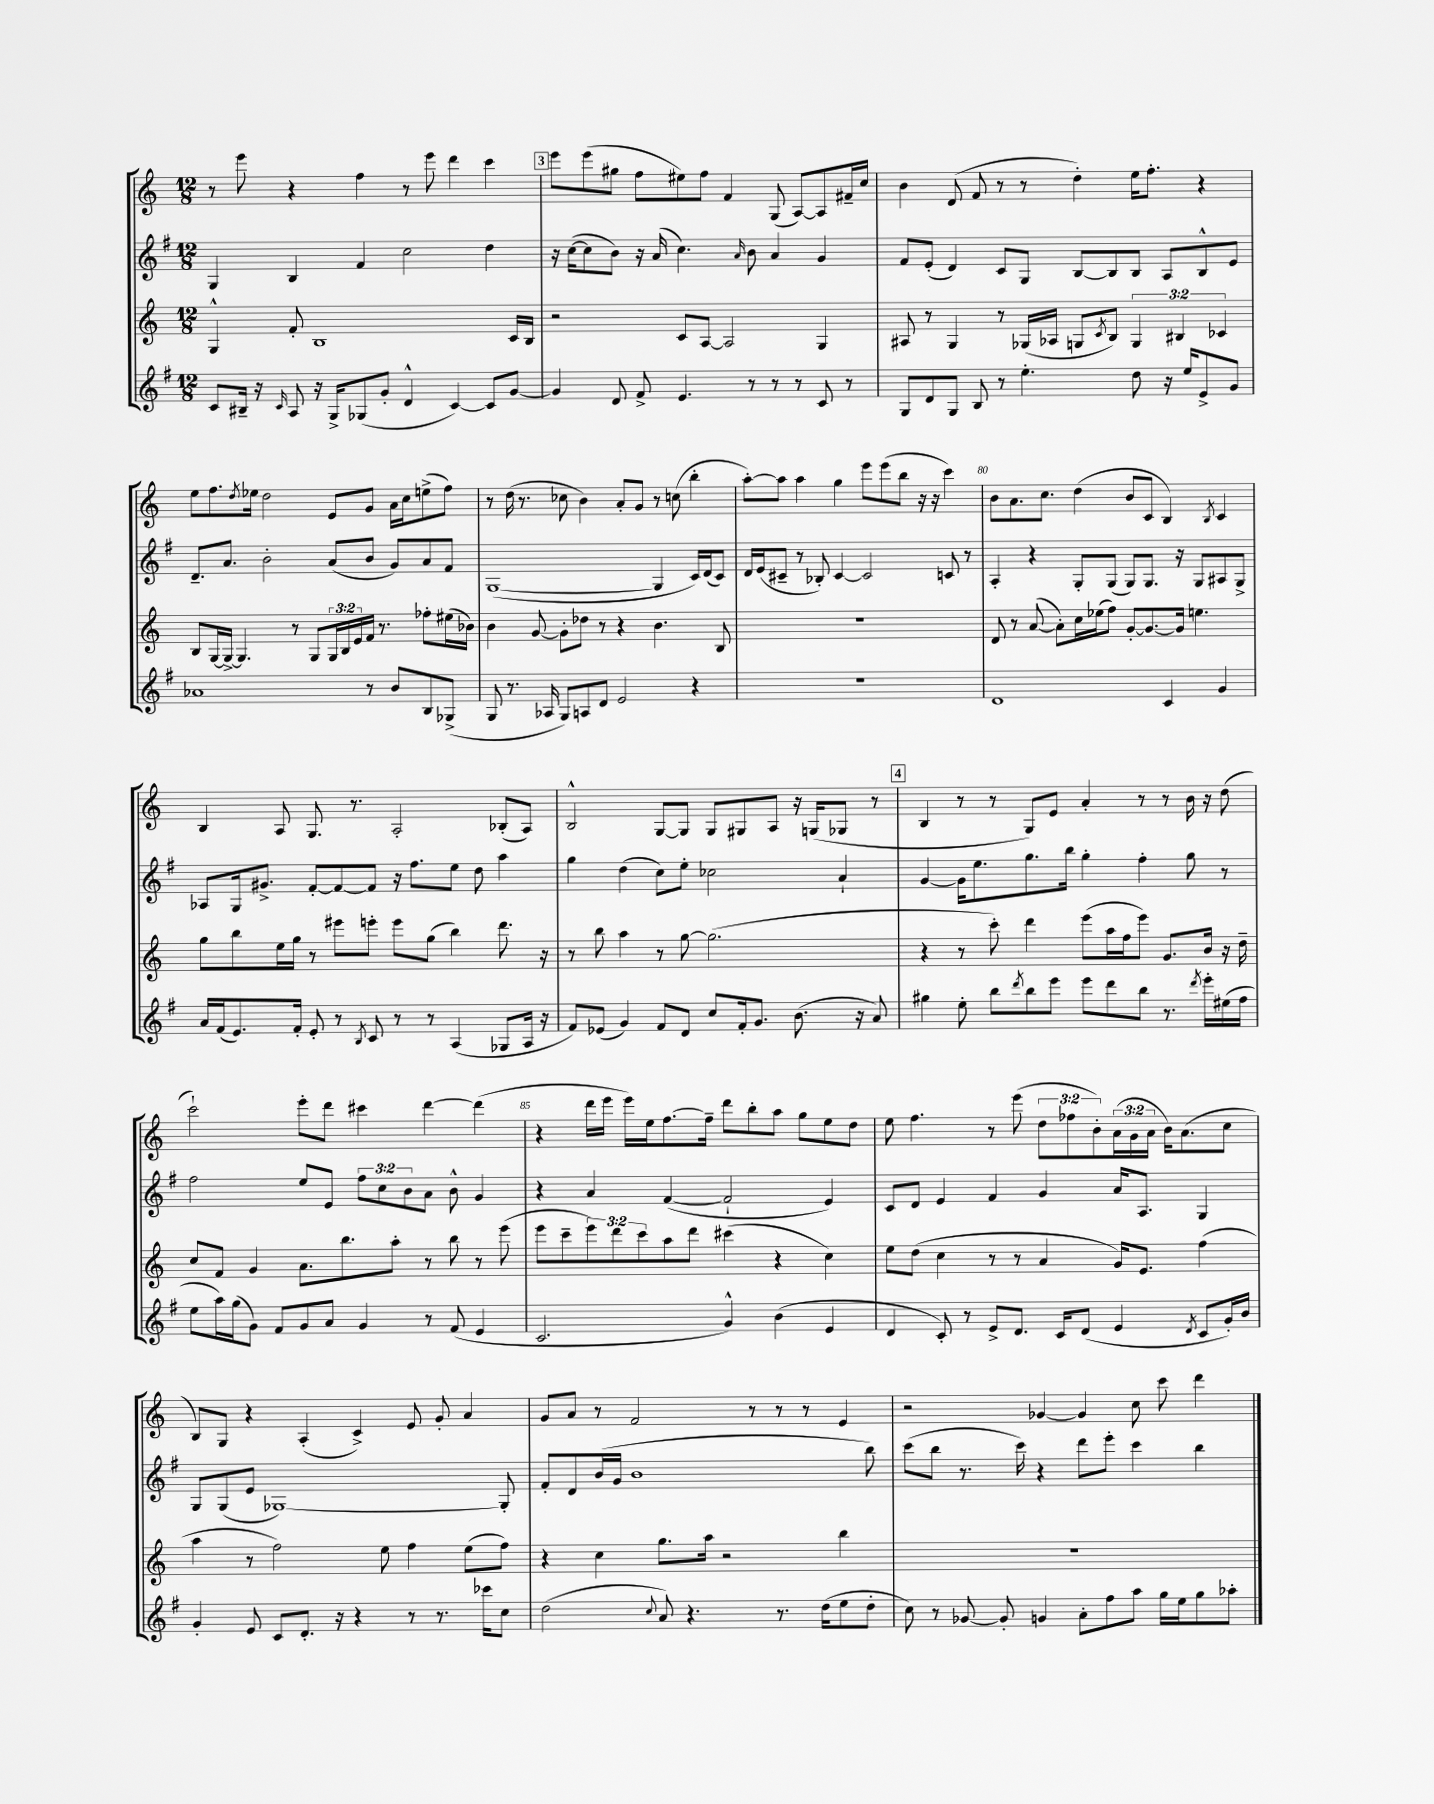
<<
\new StaffGroup <<
\new Staff = "s0" {
    \clef treble \key c \major \numericTimeSignature \time 12/8 \override Staff.TupletNumber.text = #tuplet-number::calc-fraction-text
    r8 e'''8 r4 f''4 r8 e'''8 d'''4 c'''4 |
    \mark \markup { \box "3" } e'''8 e'''8( gis''8 f''8 eis''8) f''8 f'4 g8( a8~) a8 fis'16-- c''16 |
    b'4 d'8( f'8 r8 r8 d''4-.) e''16 f''8.-. r4 |
    e''8 f''8. \acciaccatura { d''8 } ees''16 d''2 e'8 g'8 a'16 c''16 e''8->( f''8) |
    r8 d''16( r8. ces''8 b'4) a'8-. g'8 r8 c''8( b''4-. |
    a''8~-.) a''8 a''4 g''4 e'''8 e'''8( b''8 r16 r16 c'''4) |
    b'8 a'8. c''8. d''4( b'8 c'8 b4) \acciaccatura { b8 } c'4 |
    b4 a8 g8. r8. a2-. bes8-.( a8) |
    b2-^ g8~ g8 g8 gis8 a8 r16 g16( ges8 r8 |
    \mark \markup { \box "4" } b4 r8 r8 g8) e'8 a'4-. r8 r8 b'16 r16 d''8( |
    c'''2-!) e'''8-. d'''8 cis'''4 d'''4~ d'''4( |
    r4 d'''16 e'''16 e'''16) e''16 f''8.~ f''16-- d'''8 b''8-. a''8 g''8 e''8 d''8 |
    e''8 f''4. r8 e'''8( \tuplet 3/2 { d''8 fes''8 b'8-.) } \tuplet 3/2 { a'16( g'16 a'16 } b'16) a'8.( c''8 |
    b8) g8 r4 a4-.( c'4->) e'8 g'8-. a'4 |
    g'8 a'8 r8 f'2 r8 r8 r8 e'4 |
    r2 ges'4~ ges'4 c''8 c'''8 d'''4 \bar "|." |
}
\new Staff = "s1" {
    \clef treble \key g \major \numericTimeSignature \time 12/8 \override Staff.TupletNumber.text = #tuplet-number::calc-fraction-text
    g4 b4 fis'4 c''2 d''4 |
    \mark \markup { \box "3" } r16 c''16~( c''8 b'8) r16 a'16( c''4.) \grace { a'16 } b'8 a'4 g'4 |
    fis'8 e'8-.( d'4) c'8 g8 b8~ b8 b8 a8 b8-^ e'8 |
    d'8.-- a'8. b'2-. a'8( b'8 g'8) a'8 fis'8 |
    g1~( g4 c'16) d'16( c'8) |
    d'16 e'16( cis'8-- r8 bes8-.) cis'4~ cis'2 c'8 r8 |
    a4-. r4 g8-. g8( g8) g8. r16 g8 ais8 g8-> |
    aes8 g16 gis'8.-> fis'8~-. fis'8~ fis'8 r16 fis''8. e''8 d''8 a''4 |
    g''4 d''4( c''8) e''8-. ces''2 a'4-! |
    \mark \markup { \box "4" } g'4~ g'16 e''8. g''8. b''16 g''4-. fis''4-. g''8 r8 |
    fis''2 e''8 e'8 \tuplet 3/2 { fis''8 c''8 b'8 } a'8 b'8-^ g'4 |
    r4 a'4 fis'4~( fis'2-! e'4) |
    c'8 d'8 e'4 fis'4 g'4 a'16 a8. g4 |
    g8 g8( e'8 ges1~) ges8-. |
    fis'8-. d'8 b'16( g'16 b'1 b''8) |
    c'''8( b''8 r8. c'''16) r4 d'''8 e'''8-. c'''4 b''4 \bar "|." |
}
\new Staff = "s2" {
    \clef treble \key c \major \numericTimeSignature \time 12/8 \override Staff.TupletNumber.text = #tuplet-number::calc-fraction-text
    g4-^ f'8-. b1 c'16 b16 |
    \mark \markup { \box "3" } r2 c'8 a8~ a2 g4 |
    ais8 r8 g4 r8 ges16( aes16 g8 \acciaccatura { c'8 } b8) \tuplet 3/2 { g4 bis4 ces'4 } |
    b8 g16~ g16~-> g4. r8 g8 \tuplet 3/2 { g16 b16 e'16 } f'16 r8. fes''8-. eis''16( bes'16) |
    b'4 g'8~ g'8-. des''8 r8 r4 b'4. b8 |
    R1. |
    d'8 r8 a'8~( a'8-.) c''16 ees''16( f''8) g'8~-. g'8.~ g'16 e''4. |
    g''8 b''8 e''16 g''16 r8 eis'''8 e'''8-. e'''8 g''8( b''4) d'''8. r16 |
    r8 b''8 a''4 r8 g''8~ g''2.( |
    \mark \markup { \box "4" } r4 r8 c'''8-.) d'''4 e'''8( a''16 f''16 e'''8) g'8. b'16 r16 d''16-- |
    c''8 f'8 g'4 a'8. b''8. a''8-. r8 b''8 r8 e'''8( |
    e'''8 c'''8-- \tuplet 3/2 { e'''8) d'''8 c'''8 } a''8 d'''8 cis'''4( r4 c''4) |
    e''8 d''8( c''4 r8 r8 a'4 g'16) e'8. f''4( |
    a''4 r8 f''2) e''8 f''4 e''8( f''8) |
    r4 c''4 g''8. a''16 r2 b''4 |
    R1. \bar "|." |
}
\new Staff = "s3" {
    \clef treble \key g \major \numericTimeSignature \time 12/8
    c'8 bis16-- r16 \grace { c'16 } a8 r16 g16-> ges8( g'8-. d'4-^ c'4~) c'8 g'8~ |
    \mark \markup { \box "3" } g'4 d'8 fis'8-> e'4. r8 r8 r8 c'8 r8 |
    g8 d'8 g8 b8 r8 e''4.-. d''8 r16 e''16 e'8-> g'8 |
    aes'1 r8 b'8 b8 ges8->( |
    g8 r8. aes16 g8) a8 d'8 e'2 r4 |
    R1. |
    d'1 c'4 g'4 |
    a'16 fis'16( e'8.) fis'16-. e'8-. r8 \acciaccatura { b8 } c'8 r8 r8 a4( ges8 a16 r16 |
    fis'8) ees'8( g'4) fis'8 d'8 c''8 fis'16-. g'8. b'8.( r16 a'8) |
    \mark \markup { \box "4" } gis''4 e''8-. b''8 \acciaccatura { d'''8 } b''8 e'''8 e'''8 d'''8 b''8 r8. \acciaccatura { d'''8 } e'''16-. eis''16( fis''16 |
    e''8 a''16) g''16( g'8) fis'8 g'8 a'8 g'4 r8 fis'8( e'4 |
    c'2. g'4-^) b'4( e'4 |
    d'4 c'8-.) r8 e'8-> d'8. c'16 d'8( e'4 \acciaccatura { d'8 } c'8 g'16-.) b'16 |
    g'4-. e'8 c'8 d'8.-. r16 r4 r8 r8. ces'''16 c''8 |
    d''2( \appoggiatura { c''8 } a'8) r4. r8. d''16( e''8 d''8-. |
    c''8) r8 ges'8~ ges'8-. g'4 a'8-. fis''8 a''8 g''16 e''16 g''8 aes''8-. \bar "|." |
}
>>
>>
\layout { \context { \Score currentBarNumber = #74 \override BarNumber.break-visibility = ##(#f #t #t) barNumberVisibility = #(every-nth-bar-number-visible 5) } }
